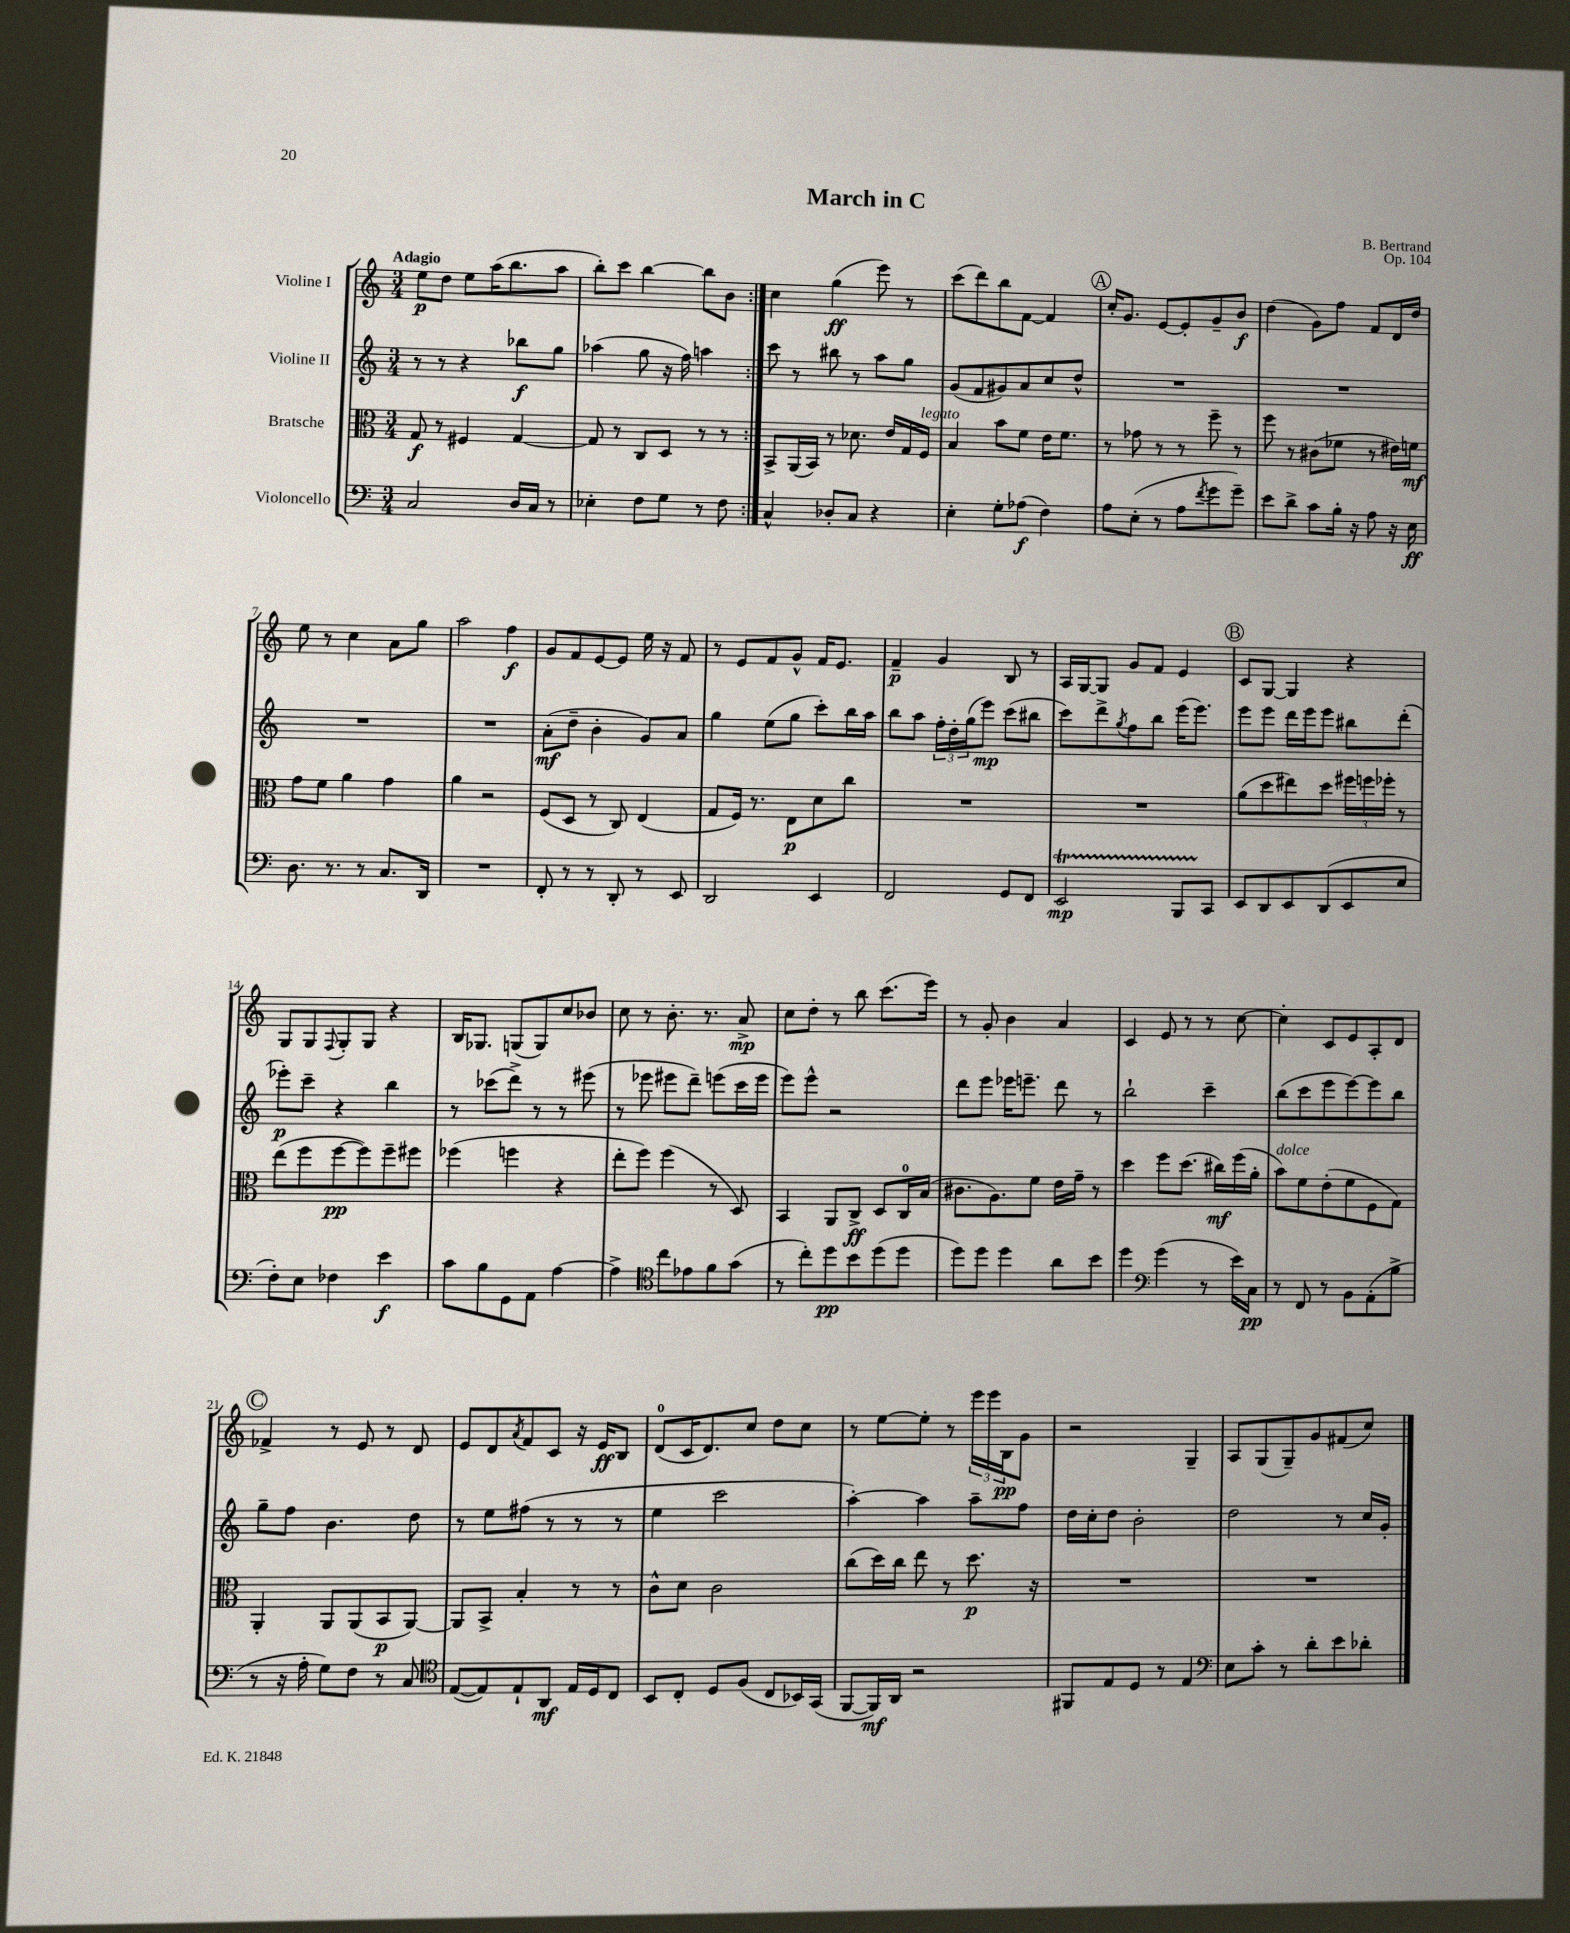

**kern	**dynam	**kern	**dynam	**kern	**dynam	**kern	**dynam
*part4	*part4	*part3	*part3	*part2	*part2	*part1	*part1
*staff4	*staff4	*staff3	*staff3	*staff2	*staff2	*staff1	*staff1
*I"Violoncello	*	*I"Bratsche	*	*I"Violine II	*	*I"Violine I	*
*clefF4	*	*clefC3	*	*clefG2	*	*clefG2	*
*k[]	*	*k[]	*	*k[]	*	*k[]	*
*M3/4	*	*M3/4	*	*M3/4	*	*M3/4	*
=1	=1	=1	=1	=1	=1	=1	=1
!	!	!	!	!	!	!LO:TX:a:B:t=Adagio	!
2C/	.	8G/	f	8r	.	8ee\L	p
.	.	8r	.	8r	.	8dd\J	.
.	.	4F#X/	.	4r	.	8ee\L	.
.	.	.	.	.	.	(16aa\K	.
.	.	.	.	.	.	8.bb\	.
16D/LL	.	[4G/	.	8bb-X\L	f	.	.
16C/JJ	.	.	.	.	.	.	.
8r	.	.	.	8gg\J	.	8aa\J	.
=2	=2	=2	=2	=2	=2	=2	=2
4E-X'\	.	8G/]	.	(4aa-X\	.	8bb'\L)	.
.	.	8r	.	.	.	8ccc\J	.
8F\L	.	8C/L	.	8gg\	.	[4bb\	.
8G\J	.	8D/J	.	16r	.	.	.
.	.	.	.	16ff\)	.	.	.
8r	.	8r	.	4aan\	.	8bb\L]	.
8F\	.	8r	.	.	.	8b\J	.
=3:|!	=3:|!	=3:|!	=3:|!	=3:|!	=3:|!	=3:|!	=3:|!
4C^^/	.	8BB^/L	.	8ccc\	.	4cc\	.
.	.	(16AA/L	.	8r	.	.	.
.	.	16BB/JJ)	.	.	.	.	.
8D-X'/L	.	8r	.	8bb#X\	.	(4gg\	ff
8C/J	.	8.d-X\	.	8r	.	.	.
4r	.	.	.	8aa\L	.	8eee\)	.
.	.	16e/LL	.	.	.	.	.
.	.	16G/	.	8gg\J	.	8r	.
!	!	!LO:TX:a:i:t=legato	!	!	!	!	!
.	.	16F/JJ	.	.	.	.	.
=4	=4	=4	=4	=4	=4	=4	=4
4E'\	.	4B/	.	(8g/L	.	(8ccc\L	.
.	.	.	.	8f/	.	8ddd\)	.
8G'\L	.	8b\L	.	8g#X/)	.	8bb\	.
(8A-X\J	f	8f\J	.	8a/	.	[8f\J	.
4F\)	.	16e\KL	.	8cc/	.	4f/]	.
.	.	8.f\J	.	.	.	.	.
.	.	.	.	8dd^^/J	.	.	.
!!LO:REH:place=s1:t=A
=5	=5	=5	=5	=5	=5	=5	=5
8A\L	.	8r	.	2.r	.	16cc'/KL	.
.	.	.	.	.	.	8.g/J	.
(8E'\J	.	8g-X\	.	.	.	.	.
8r	.	8r	.	.	.	[8e/L	.
8A\L	.	8r	.	.	.	8e'/]	.
8qf/	.	.	.	.	.	.	.
8g\	.	8ff~\	.	.	.	8g~/	.
8g~\J)	.	8r	.	.	.	8b/J	f
=6	=6	=6	=6	=6	=6	=6	=6
8e\L	.	8ff\	.	2.r	.	(4dd\	.
8d^\J	.	8r	.	.	.	.	.
8c\L	.	(8c#X\L	.	.	.	8g\L)	.
16B'\Jk	.	8f-X\J	.	.	.	8ff\J	.
16r	.	.	.	.	.	.	.
8A\	.	8r	.	.	.	8f/L	.
16r	.	16e#X\LL)	.	.	.	16d/L	.
16E\	ff	16fn\JJ	mf	.	.	16dd/JJ	.
!!LO:LB:g=z
=7	=7	=7	=7	=7	=7	=7	=7
8.D\	.	8g\L	.	2.r	.	8ee\	.
.	.	8f\J	.	.	.	8r	.
8.r	.	.	.	.	.	.	.
.	.	4a\	.	.	.	4cc\	.
8r	.	.	.	.	.	.	.
8.C/L	.	4g\	.	.	.	8a\L	.
.	.	.	.	.	.	8gg\J	.
16DD/Jk	.	.	.	.	.	.	.
=8	=8	=8	=8	=8	=8	=8	=8
2.r	.	4a\	.	2.r	.	2aa\	.
.	.	2r	.	.	.	.	.
.	.	.	.	.	.	4ff\	f
=9	=9	=9	=9	=9	=9	=9	=9
8FF'/	.	(8F/L	.	(8a'\L	mf	8g/L	.
8r	.	8D/J	.	8dd~\J	.	8f/	.
8r	.	8r	.	4b'\	.	[8e/	.
8DD'/	.	8C/)	.	.	.	8e/J]	.
8r	.	(4E/	.	8g/L)	.	16ee\	.
.	.	.	.	.	.	16r	.
8EE/	.	.	.	8a/J	.	8f/	.
=10	=10	=10	=10	=10	=10	=10	=10
2DD/	.	8G/L	.	4gg\	.	8r	.
.	.	16F/Jk)	.	.	.	8e/L	.
.	.	8.r	.	.	.	.	.
.	.	.	.	(8ee\L	.	8f/	.
.	.	8E\L	p	8gg\J	.	8g^^/J	.
4EE/	.	8d\	.	8ccc'\L)	.	16f/KL	.
.	.	.	.	.	.	8.e/J	.
.	.	8cc\J	.	16bb\L	.	.	.
.	.	.	.	16aa\JJ	.	.	.
=11	=11	=11	=11	=11	=11	=11	=11
2FF/	.	2.r	.	8bb\L	.	4f~/	p
.	.	.	.	8aa\J	.	.	.
.	.	.	.	24ff'\LL	.	4g/	.
.	.	.	.	24dd'\	.	.	.
.	.	.	.	(24gg\J	.	.	.
.	.	.	.	8eee\J)	mp	.	.
8GG/L	.	.	.	(8ccc\L	.	8B/	.
8FF/J	.	.	.	8bb#X\J	.	8r	.
=12	=12	=12	=12	=12	=12	=12	=12
2EEt/	mp	2.r	.	8ccc\L)	.	16A/LL	.
.	.	.	.	.	.	[16G/J	.
.	.	.	.	8ddd^\	.	8G/J]	.
.	.	.	.	8qgg/	.	.	.
.	.	.	.	8ff\	.	8g/L	.
.	.	.	.	8bb\J	.	8f/J	.
8BBBTTT/L	.	.	.	(16eee\KL	.	4e/	.
.	.	.	.	8.eee\J)	.	.	.
8CC/J	.	.	.	.	.	.	.
!!LO:REH:place=s1:t=B
=13	=13	=13	=13	=13	=13	=13	=13
8EE/L	.	(8a\L	.	8eee\L	.	8c/L	.
8DD/	.	8dd\	.	8eee\J	.	[8G/J	.
8EE/	.	8ee#X\)	.	16ddd\LL	.	4G/]	.
.	.	.	.	16eee\J	.	.	.
(8DD/	.	8dd\J	.	8eee\J	.	.	.
8EE/	.	24ff#X\LL	.	8bb#X\L	.	4r	.
.	.	24ffn\	.	.	.	.	.
.	.	24ff-X'\JJ	.	.	.	.	.
8E/J	.	8r	.	(8ddd'\J	.	.	.
!!LO:LB:g=z
=14	=14	=14	=14	=14	=14	=14	=14
8F'\L)	.	(8ee\L	.	8eee-X'\L)	p	8G/L	.
8E\J	.	8ff\	.	8ccc~\J	.	8G/	.
.	.	.	.	.	.	8qqF/	.
4F-X\	.	[8ff\	pp	4r	.	8G'/	.
.	.	8ff\])	.	.	.	8G/J	.
4e\	f	8ff~\	.	4bb\	.	4r	.
.	.	8ff#X\J	.	.	.	.	.
=15	=15	=15	=15	=15	=15	=15	=15
8c\L	.	(4ff-X\	.	8r	.	16B/KL	.
.	.	.	.	.	.	8.G-X/J	.
8B\	.	.	.	(8ccc-X\L	.	.	.
8GG\	.	4ffn\	.	8ddd^\J)	.	(8Gn/L	.
8AA\J	.	.	.	8r	.	8G/)	.
[4A\	.	4r	.	8r	.	8cc/	.
.	.	.	.	(8eee#X\	.	8b-X/J	.
=16	=16	=16	=16	=16	=16	=16	=16
4A^\]	.	8ee'\L	.	8r	.	8cc\	.
.	.	8ff\J)	.	8eee-X\	.	8r	.
*clefC4	*	*	*	*	*	*	*
8cc\L	.	(4ff\	.	8eee#X\L	.	8.b'\	.
8e-X\	.	.	.	8ddd~\J)	.	.	.
.	.	.	.	.	.	8.r	.
8f\	.	8r	.	(8eeen\L	.	.	.
(8g\J	.	8D/)	.	16ccc\L	.	8a^/	mp
.	.	.	.	16eee\JJ	.	.	.
=17	=17	=17	=17	=17	=17	=17	=17
8r	.	4BB/	.	8eee\L)	.	8cc\L	.
8cc'\L)	.	.	.	8eee^^\J	.	8dd'\J	.
8dd\	pp	8AA/L	.	2r	.	8r	.
8b\	.	8C^/J	ff	.	.	8bb\	.
(8dd\	.	8D/L	.	.	.	(8.ccc\L	.
8dd\J	.	16C/L	.	.	.	.	.
.	.	(16B/JJ	.	.	.	16eee\Jk)	.
=18	=18	=18	=18	=18	=18	=18	=18
8dd\L)	.	8.c#X\L	.	8ddd\L	.	8r	.
8dd\J	.	.	.	8eee\J	.	8g'/	.
.	.	8.A\)	.	.	.	.	.
4dd\	.	.	.	16eee-X\KL	.	4b\	.
.	.	.	.	8.eeen~\J	.	.	.
.	.	8f\J	.	.	.	.	.
8a\L	.	16e\LL	.	8ddd\	.	4a/	.
.	.	16g~\JJ	.	.	.	.	.
8b\J	.	8r	.	8r	.	.	.
=19	=19	=19	=19	=19	=19	=19	=19
4dd\	.	4dd\	.	2bb`\	.	4c/	.
*clefF4	*	*	*	*	*	*	*
(4g\	.	8ff\L	.	.	.	8e/	.
.	.	(8.dd\J	.	.	.	8r	.
8r	.	.	.	4ccc~\	.	8r	.
.	.	16cc#X\LL)	mf	.	.	.	.
16e\LL)	.	(16ff\	.	.	.	[8cc\	.
16C\JJ	pp	16a'\JJ	.	.	.	.	.
=20	=20	=20	=20	=20	=20	=20	=20
!	!	!LO:TX:a:i:t=dolce	!	!	!	!	!
8r	.	8b\L)	.	(8bb\L	.	4cc'\]	.
8FF/	.	8f\	.	8ccc\	.	.	.
8r	.	(8e'\	.	8eee\	.	8c/L	.
8BB\L	.	8f\	.	[8eee\)	.	8e/	.
(8AA'\	.	8F\	.	8eee\]	.	8A'/	.
8B^\J	.	8G\J)	.	8bb\J	.	8d/J	.
!!LO:LB:g=z
!!LO:REH:place=s1:t=C
=21	=21	=21	=21	=21	=21	=21	=21
8r	.	4AA'/	.	8gg~\L	.	4f-X^/	.
16r	.	.	.	8ff\J	.	.	.
16A'\	.	.	.	.	.	.	.
8G\L)	.	8AA/L	.	4.b\	.	8r	.
8F\J	.	(8AA/	.	.	.	8e/	.
8r	.	8BB/	p	.	.	8r	.
8C/	.	[8AA/J)	.	8dd\	.	8d/	.
=22	=22	=22	=22	=22	=22	=22	=22
*clefC4	*	*	*	*	*	*	*
([8E/L	.	8AA/L]	.	8r	.	8e/L	.
8E/])	.	8BB^/J	.	8ee\L	.	8d/	.
.	.	.	.	.	.	8qa/	.
8E`/	.	4B'/	.	(8ff#X\J	.	8f/	.
8AA/J	mf	.	.	8r	.	8c/J	.
16E/LL	.	8r	.	8r	.	16r	.
16D/J	.	.	.	.	.	16e/KL	ff
8C/J	.	8r	.	8r	.	8B/J	.
=23	=23	=23	=23	=23	=23	=23	=23
8BB/L	.	8c^^\L	.	4ee\	.	(8d/L	.
8C'/J	.	8d\J	.	.	.	16c/K	.
.	.	.	.	.	.	8.d/)	.
8D/L	.	2c\	.	2ccc\	.	.	.
(8F/J	.	.	.	.	.	8cc/J	.
8C/L	.	.	.	.	.	8dd\L	.
16BB-X/L)	.	.	.	.	.	8cc\J	.
(16GG/JJ	.	.	.	.	.	.	.
=24	=24	=24	=24	=24	=24	=24	=24
[8FF/L	.	(8cc\L	.	[4aa'\)	.	8r	.
16FF/L])	mf	16dd\L)	.	.	.	[8ee\L	.
16AA/JJ	.	16cc\JJ	.	.	.	.	.
2r	.	8ee\	.	4aa\]	.	8ee'\J]	.
.	.	8r	.	.	.	8r	.
.	.	8.dd\	p	8aa~\L	.	24eee\LL	.
.	.	.	.	.	.	24eee\	.
.	.	.	.	.	.	24B\J	pp
.	.	.	.	8ff\J	.	8g\J	.
.	.	16r	.	.	.	.	.
=25	=25	=25	=25	=25	=25	=25	=25
8FF#X/L	.	2.r	.	16dd\LL	.	2r	.
.	.	.	.	16cc'\J	.	.	.
8E/	.	.	.	8dd\J	.	.	.
8D/J	.	.	.	2b'\	.	.	.
8r	.	.	.	.	.	.	.
4E/	.	.	.	.	.	4G~/	.
=26	=26	=26	=26	=26	=26	=26	=26
*clefF4	*	*	*	*	*	*	*
8E\L	.	2.r	.	2dd\	.	8A/L	.
8c'\J	.	.	.	.	.	(8G/	.
8r	.	.	.	.	.	8G~/)	.
8d'\L	.	.	.	.	.	8g/	.
8e\	.	.	.	8r	.	(8f#X/	.
8d-X'\J	.	.	.	16cc/LL	.	8cc/J)	.
.	.	.	.	16g'/JJ	.	.	.
==	==	==	==	==	==	==	==
*-	*-	*-	*-	*-	*-	*-	*-
